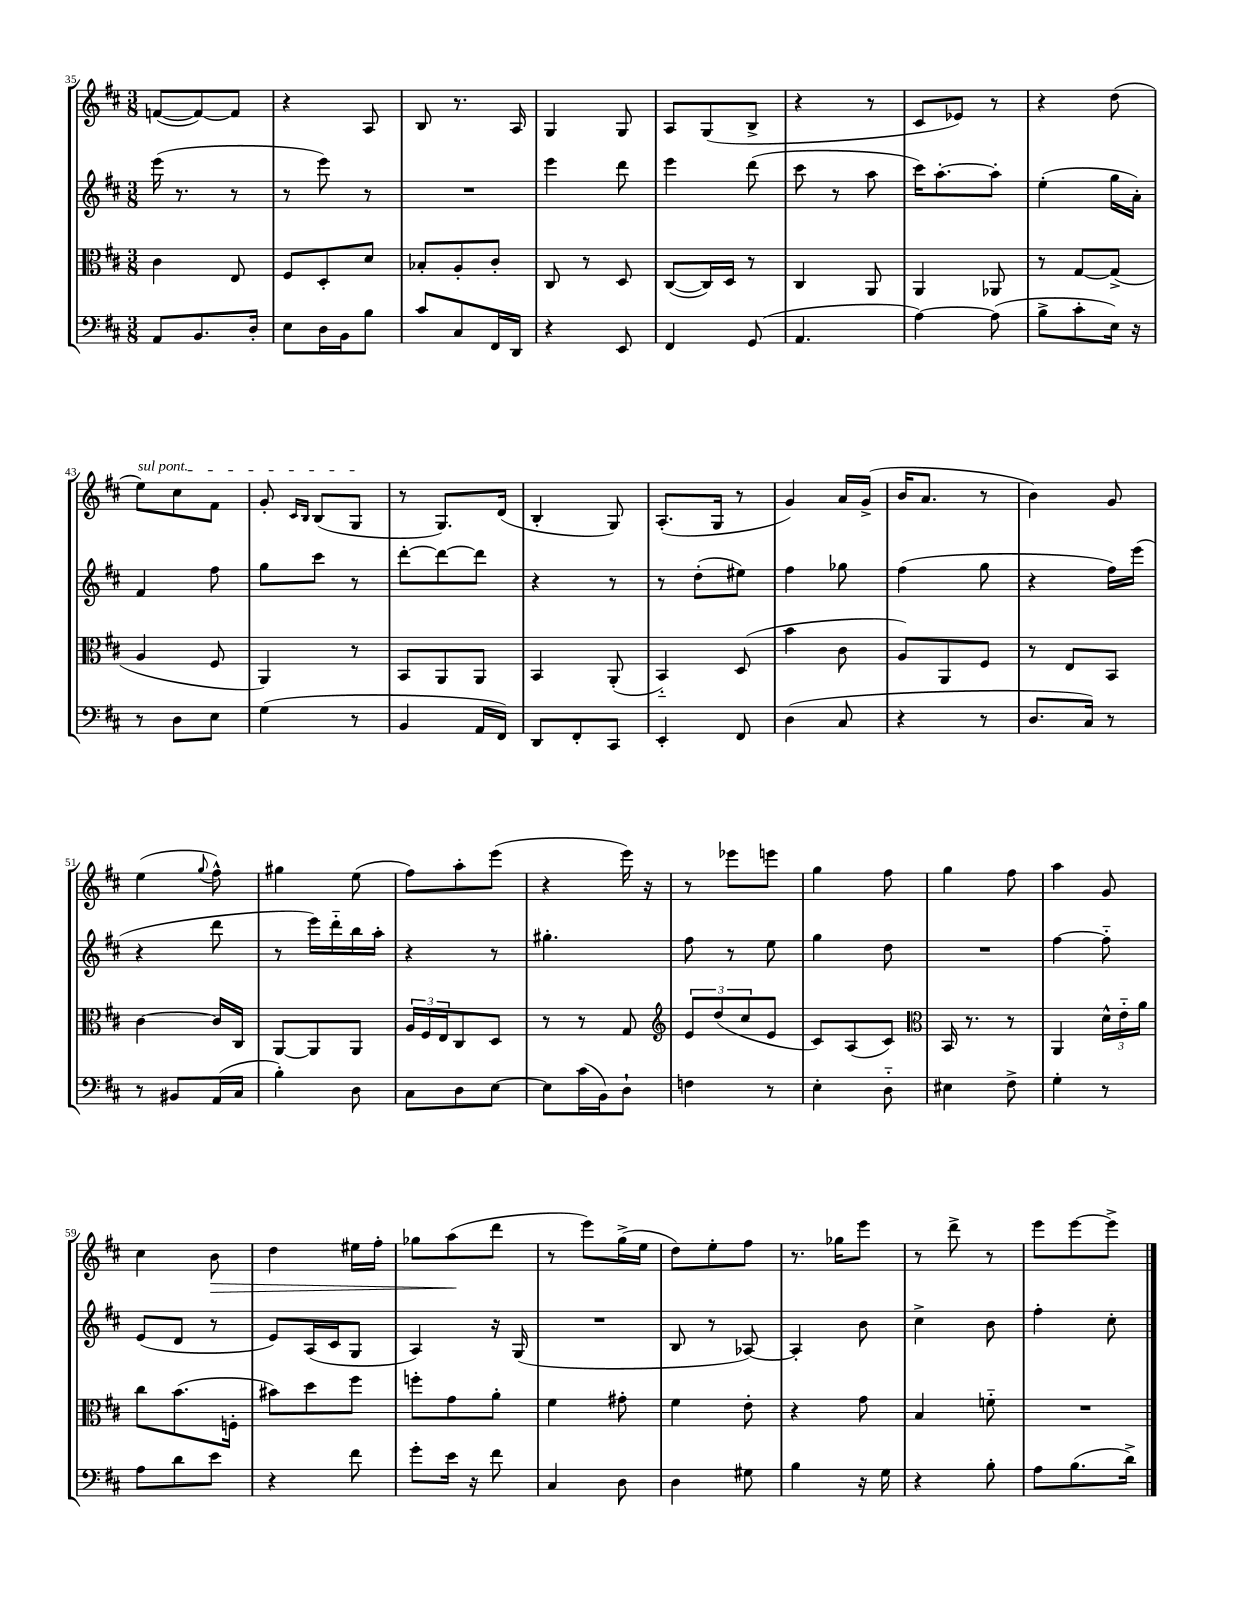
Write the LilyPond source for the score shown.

<<
\new StaffGroup <<
\new Staff = "s0" {
    \clef treble \key d \major \numericTimeSignature \time 3/8
    f'8~( f'8~) f'8 |
    r4 a8 |
    b8 r8. a16 |
    g4 g8 |
    a8 g8( b8-> |
    r4 r8 |
    cis'8 ees'8) r8 |
    r4 d''8( |
    \once \override TextSpanner.bound-details.left.text = \markup { \italic "sul pont." } e''8\startTextSpan) cis''8 fis'8 |
    g'8-. \grace { cis'16 b16 } b8( g8\stopTextSpan |
    r8 g8.) d'16( |
    b4-. g8) |
    a8.-.( g16 r8 |
    g'4) a'16 g'16->( |
    b'16 a'8. r8 |
    b'4) g'8 |
    e''4( \appoggiatura { g''8 } fis''8-^) |
    gis''4 e''8( |
    fis''8) a''8-. e'''8( |
    r4 e'''16) r16 |
    r8 ees'''8 e'''8 |
    g''4 fis''8 |
    g''4 fis''8 |
    a''4 g'8 |
    cis''4 b'8\> |
    d''4 eis''16 fis''16-. |
    ges''8 a''8\!( d'''8 |
    r8 e'''8) g''16->( e''16 |
    d''8) e''8-. fis''8 |
    r8. ges''16 e'''8 |
    r8 d'''8-> r8 |
    e'''8 e'''8~ e'''8-> \bar "|." |
}
\new Staff = "s1" {
    \clef treble \key d \major \numericTimeSignature \time 3/8
    e'''16( r8. r8 |
    r8 e'''8) r8 |
    R4. |
    e'''4 d'''8 |
    e'''4 d'''8( |
    cis'''8 r8 a''8 |
    cis'''16) a''8.~-. a''8-. |
    e''4-.( g''16 a'16-.) |
    fis'4 fis''8 |
    g''8 cis'''8 r8 |
    d'''8~-. d'''8~ d'''8 |
    r4 r8 |
    r8 d''8-.( eis''8) |
    fis''4 ges''8 |
    fis''4( g''8 |
    r4 fis''16) e'''16( |
    r4 d'''8 |
    r8 e'''16) d'''16-_ b''16 a''16-. |
    r4 r8 |
    gis''4.-. |
    fis''8 r8 e''8 |
    g''4 d''8 |
    R4. |
    fis''4~ fis''8-_ |
    e'8( d'8 r8 |
    e'8) a16( cis'16 g8 |
    a4) r16 g16( |
    R4. |
    b8 r8 aes8~) |
    aes4-. b'8 |
    cis''4-> b'8 |
    fis''4-. cis''8-. \bar "|." |
}
\new Staff = "s2" {
    \clef alto \key d \major \numericTimeSignature \time 3/8
    cis'4 e8 |
    fis8 d8-. d'8 |
    bes8-. a8-. cis'8-. |
    cis8 r8 d8 |
    cis8~( cis16) d16 r8 |
    cis4 a,8 |
    a,4 aes,8 |
    r8 g8~ g8->( |
    a4 fis8 |
    a,4) r8 |
    b,8 a,8 a,8 |
    b,4 a,8-.( |
    b,4-_) d8( |
    b'4 cis'8 |
    a8) a,8 fis8 |
    r8 e8 b,8 |
    cis'4~ cis'16 cis16 |
    a,8~ a,8 a,8 |
    \tuplet 3/2 { a16 fis16 e16 } cis8 d8 |
    r8 r8 g8 |
    \clef treble \tuplet 3/2 { e'8 d''8( cis''8 } e'8 |
    cis'8) a8( cis'8) |
    \clef alto b,16 r8. r8 |
    a,4 \tuplet 3/2 { d'16-^ e'16-_ a'16 } |
    cis''8 b'8.( f16-. |
    bis'8) d''8 fis''8 |
    f''8-. g'8 a'8-. |
    fis'4 gis'8-. |
    fis'4 e'8-. |
    r4 g'8 |
    b4 f'8-_ |
    R4. \bar "|." |
}
\new Staff = "s3" {
    \clef bass \key d \major \numericTimeSignature \time 3/8
    a,8 b,8. d16-. |
    e8 d16 b,16 b8 |
    cis'8 cis8 fis,16 d,16 |
    r4 e,8 |
    fis,4 g,8( |
    a,4. |
    a4~) a8( |
    b8-> cis'8-. e16) r16 |
    r8 d8 e8 |
    g4( r8 |
    b,4 a,16 fis,16) |
    d,8 fis,8-. cis,8 |
    e,4-. fis,8 |
    d4( cis8 |
    r4 r8 |
    d8. cis16) r8 |
    r8 bis,8 a,16( cis16 |
    b4-.) d8 |
    cis8 d8 e8~ |
    e8 cis'16( b,16) d8-! |
    f4 r8 |
    e4-. d8-_ |
    eis4 fis8-> |
    g4-. r8 |
    a8 d'8 e'8 |
    r4 fis'8 |
    g'8-. e'16 r16 fis'8 |
    cis4 d8 |
    d4 gis8 |
    b4 r16 g16 |
    r4 b8-. |
    a8 b8.( d'16->) \bar "|." |
}
>>
>>
\layout { \context { \Score currentBarNumber = #35 } }
